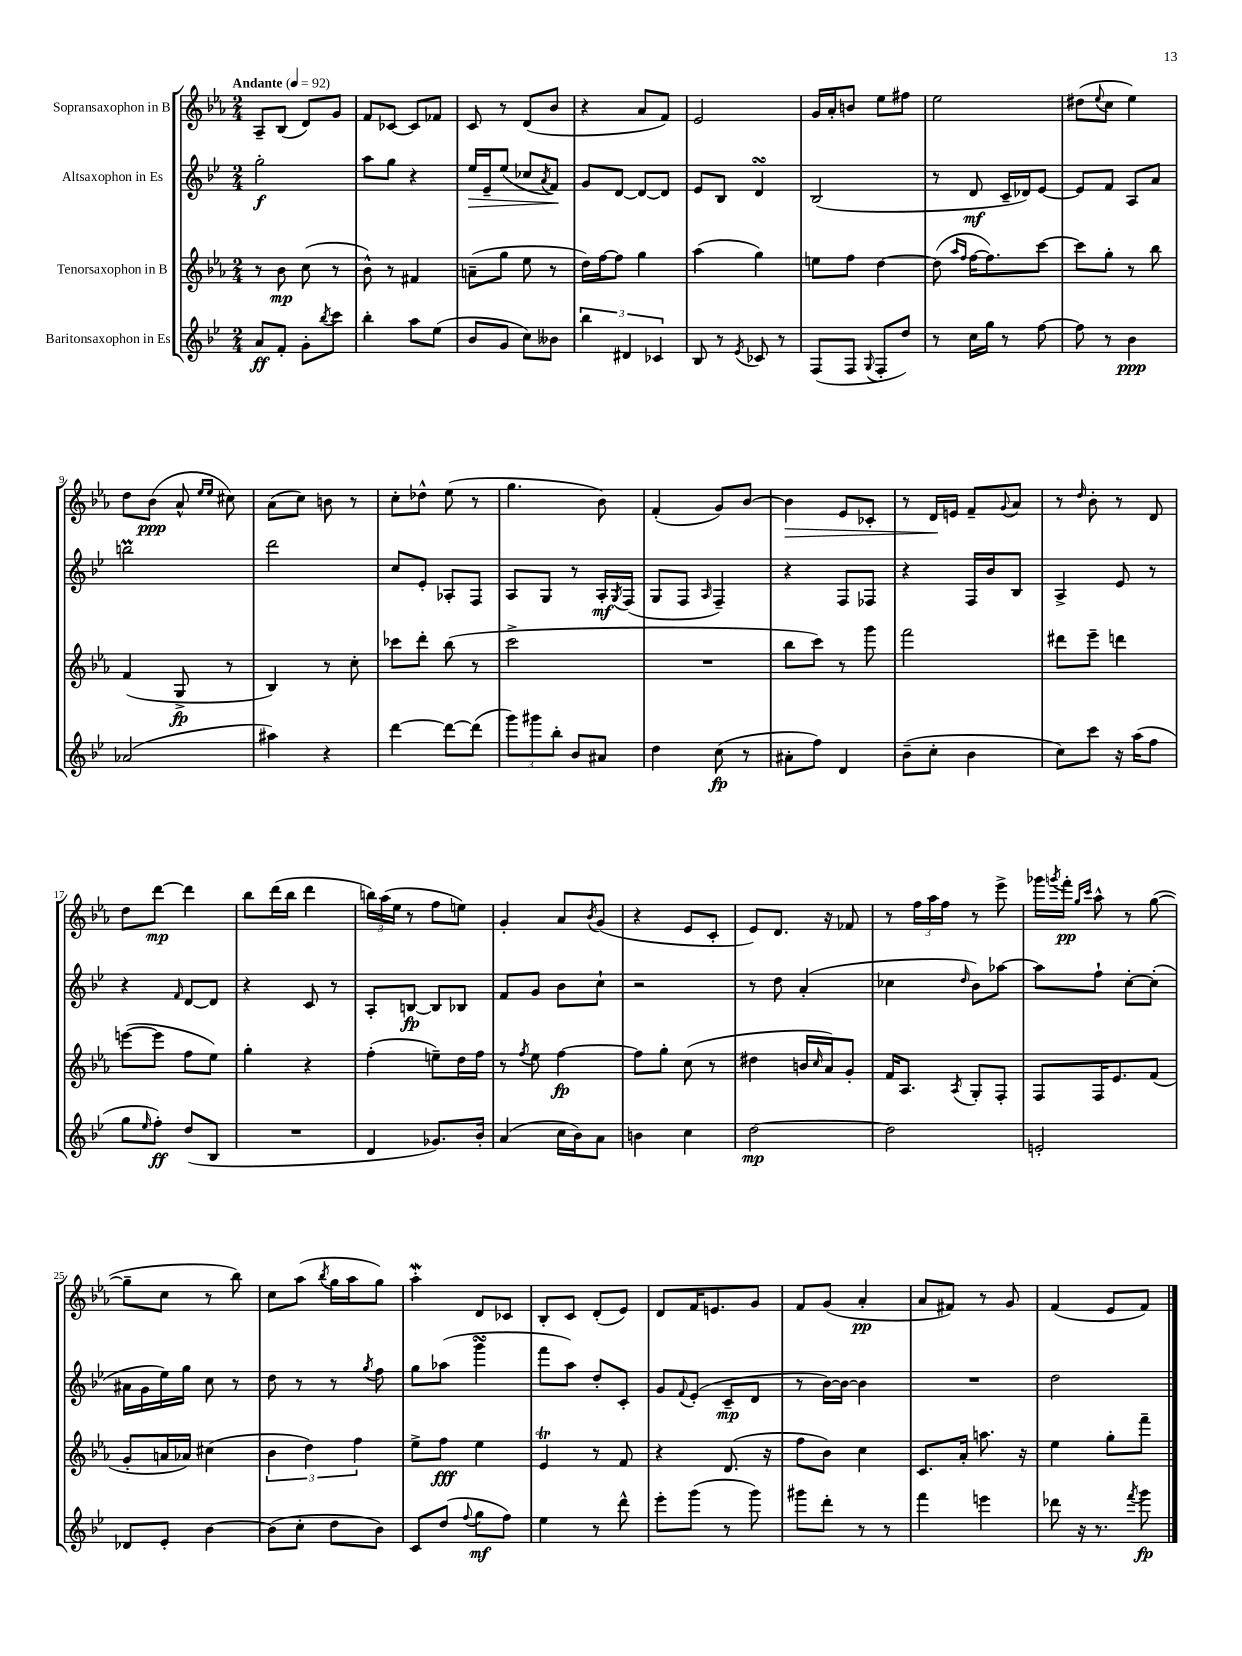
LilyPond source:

<<
\new StaffGroup <<
\new Staff = "s0" \with { instrumentName = "Sopransaxophon in B" } {
    \clef treble \key ees \major \numericTimeSignature \time 2/4 \tempo "Andante" 4 = 92
    aes8-- bes8( d'8) g'8 |
    f'8 ces'8~ ces'8 fes'8 |
    c'8 r8 d'8( bes'8 |
    r4 aes'8 f'8) |
    ees'2 |
    g'16 aes'16-. b'8 ees''8 fis''8 |
    ees''2 |
    dis''8( \appoggiatura { ees''8 } c''8 ees''4) |
    d''8 bes'8\ppp( aes'8-^ \grace { ees''16 ees''16 } cis''8) |
    aes'8( c''8) b'8 r8 |
    c''8-. des''8-^ ees''8( r8 |
    g''4. bes'8) |
    f'4-.( g'8) bes'8~ |
    bes'4\> ees'8 ces'8-. |
    r8 d'16\! e'16 f'8-- \appoggiatura { g'8 } aes'8 |
    r8 \grace { d''16 } bes'8-. r8 d'8 |
    d''8 d'''8~\mp d'''4 |
    bes''8 d'''16( bes''16 d'''4 |
    \tuplet 3/2 { b''16) aes''16( ees''16 } r8 f''8 e''8) |
    g'4-. aes'8 \acciaccatura { bes'8 } g'8( |
    r4 ees'8 c'8-. |
    ees'8) d'8. r16 fes'8 |
    r8 \tuplet 3/2 { f''16 aes''16 f''16 } r8 ees'''8-> |
    ges'''16 \acciaccatura { g'''8 } f'''16-.\pp \grace { g''16 c'''16 } aes''8-^ r8 g''8~( |
    g''8-- c''8 r8 bes''8) |
    c''8 aes''8( \acciaccatura { bes''8 } g''16 aes''16 g''8) |
    aes''4-.\mordent d'8 ces'8 |
    bes8-. c'8 d'8-.( ees'8) |
    d'8 f'16 e'8. g'8 |
    f'8 g'8( aes'4-.\pp |
    aes'8 fis'8) r8 g'8 |
    f'4( ees'8 f'8) \bar "|." |
}
\new Staff = "s1" \with { instrumentName = "Altsaxophon in Es" } {
    \clef treble \key bes \major \numericTimeSignature \time 2/4
    g''2-.\f |
    a''8 g''8 r4 |
    ees''16\> ees'16-- ees''8( ces''8 \acciaccatura { a'8 } f'8\!) |
    g'8 d'8~ d'8~ d'8 |
    ees'8 bes8 d'4\turn |
    bes2( |
    r8 d'8\mf c'16-- des'16) ees'8~ |
    ees'8 f'8 a8 a'8 |
    b''2\prall |
    d'''2 |
    c''8 ees'8-. aes8-. f8 |
    a8 g8 r8 a16-.\mf \acciaccatura { g8 } f16( |
    g8 f8 \grace { a16 } f4--) |
    r4 f8 fes8 |
    r4 f16 bes'16 bes8 |
    a4-> ees'8 r8 |
    r4 \grace { f'16 } d'8~ d'8 |
    r4 c'8 r8 |
    a8-. b8~\fp b8 bes8 |
    f'8 g'8 bes'8 c''8-! |
    r2 |
    r8 d''8 a'4-.( |
    ces''4 \grace { d''16 } bes'8) aes''8~ |
    aes''8 f''8-! c''8~-. c''8-.( |
    ais'16 g'16 ees''16) g''16 c''8 r8 |
    d''8 r8 r8 \acciaccatura { g''8 } f''8 |
    g''8 aes''8( g'''4\turn |
    f'''8 a''8) d''8-. c'8-. |
    g'8 \appoggiatura { f'8 } ees'8-.( c'8--\mp d'8 |
    r8 bes'16~) bes'16~ bes'4 |
    R2 |
    d''2 \bar "|." |
}
\new Staff = "s2" \with { instrumentName = "Tenorsaxophon in B" } {
    \clef treble \key ees \major \numericTimeSignature \time 2/4
    r8 bes'8\mp c''8( r8 |
    bes'8-^) r8 fis'4 |
    a'8--( g''8 ees''8 r8 |
    d''16) f''16~ f''8 g''4 |
    aes''4( g''4) |
    e''8 f''8 d''4~ |
    d''8( \grace { aes''16 f''16 } f''16~ f''8.) c'''8~ |
    c'''8 g''8-. r8 bes''8 |
    f'4( g8->\fp r8 |
    bes4) r8 c''8-. |
    ces'''8 d'''8-. bes''8( r8 |
    c'''2-> |
    R2 |
    bes''8 c'''8) r8 g'''8 |
    f'''2 |
    dis'''8 ees'''8-- d'''4 |
    e'''8~( e'''8 f''8 ees''8) |
    g''4-. r4 |
    f''4-.( e''8--) d''16 f''16 |
    r8 \acciaccatura { f''8 } ees''8 f''4~\fp |
    f''8 g''8-. c''8( r8 |
    dis''4 b'16 \grace { c''16 } aes'16) g'8-. |
    f'16 aes8. \acciaccatura { aes8 } g8-. f8-. |
    f8 f16 ees'8. f'8( |
    g'8-. a'16 aes'16) cis''4( |
    \tuplet 3/2 { bes'4 d''4) f''4 } |
    ees''8-> f''8\fff ees''4 |
    ees'4\trill r8 f'8 |
    r4 d'8.( r16 |
    f''8 bes'8) c''4 |
    c'8. aes'16-. a''8. r16 |
    ees''4 g''8-. f'''8-- \bar "|." |
}
\new Staff = "s3" \with { instrumentName = "Baritonsaxophon in Es" } {
    \clef treble \key bes \major \numericTimeSignature \time 2/4
    a'8\ff f'8-. g'8-. \acciaccatura { bes''8 } c'''8 |
    bes''4-. a''8 ees''8( |
    bes'8 g'8 c''8) beses'8 |
    \tuplet 3/2 { bes''4 dis'4 ces'4 } |
    bes8 r8 \acciaccatura { ees'8 } ces'8 r8 |
    f8( f8 \appoggiatura { g8 } f8-. d''8) |
    r8 c''16 g''16 r8 f''8~ |
    f''8 r8 bes'4\ppp |
    aes'2( |
    ais''4) r4 |
    d'''4~ d'''8~ d'''8( |
    \tuplet 3/2 { g'''8) gis'''8 bes''8-. } bes'8 ais'8 |
    d''4 c''8\fp( r8 |
    ais'8-. f''8) d'4 |
    bes'8--( c''8-. bes'4 |
    c''8) c'''8 r16 a''16( f''8 |
    g''8 \grace { ees''16 } f''8-.\ff) d''8( bes8 |
    R2 |
    d'4 ges'8.) bes'16-. |
    a'4( c''16 bes'16) a'8 |
    b'4 c''4 |
    d''2~\mp |
    d''2 |
    e'2-. |
    des'8 ees'8-. bes'4~ |
    bes'8( c''8-. d''8 bes'8) |
    c'8 d''8( \appoggiatura { f''8 } g''8\mf f''8) |
    ees''4 r8 d'''8-^ |
    ees'''8-. g'''8( r8 g'''8) |
    gis'''8 d'''8-. r8 r8 |
    f'''4 e'''4 |
    des'''8 r16 r8. \acciaccatura { f'''8 } g'''8\fp \bar "|." |
}
>>
>>
